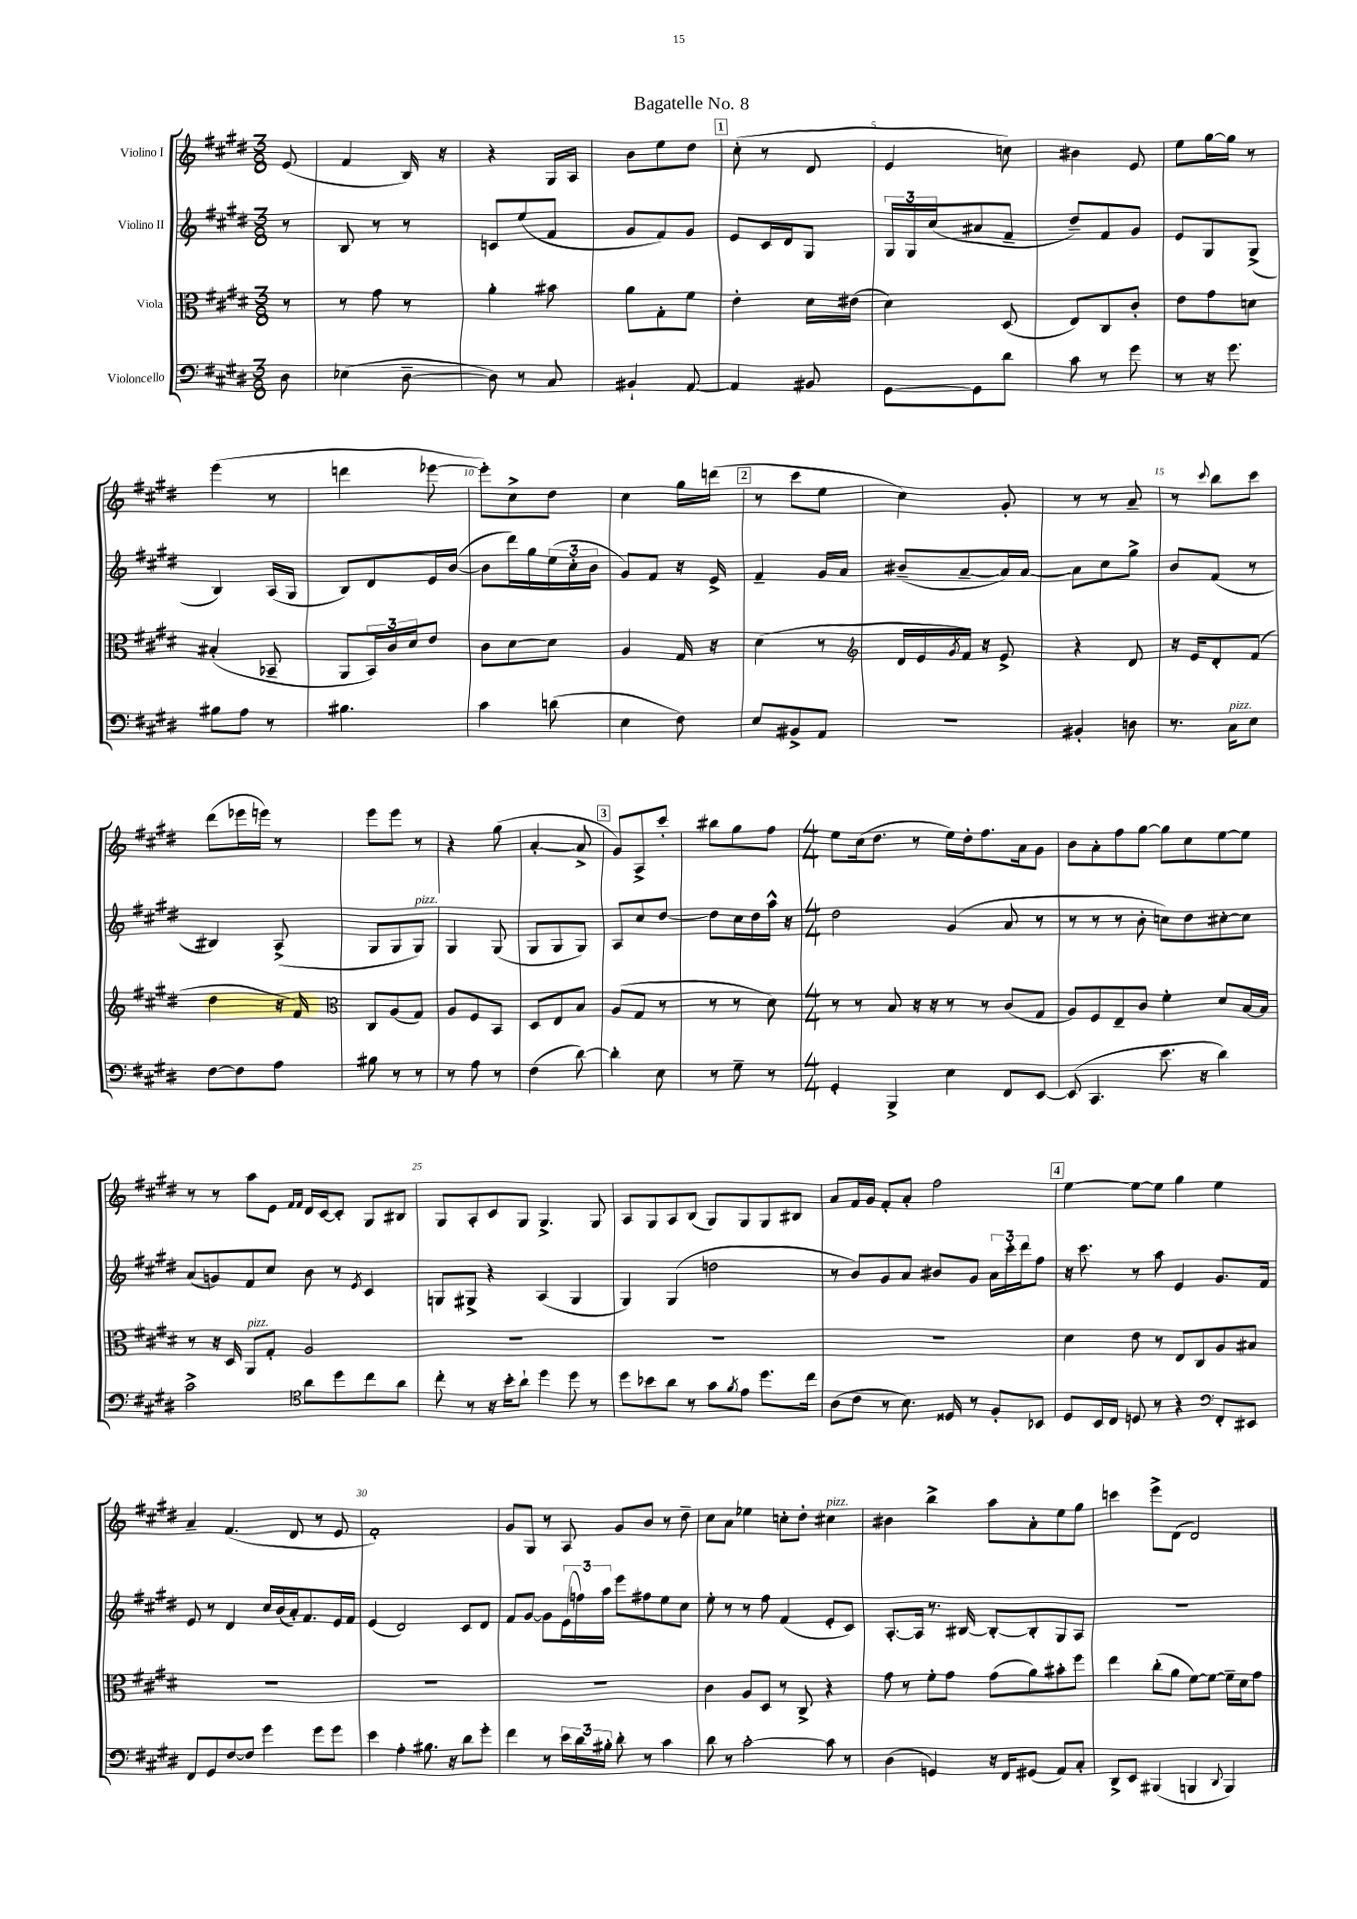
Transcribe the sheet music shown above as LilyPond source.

\header { title = "Bagatelle No. 8" }
<<
\new StaffGroup <<
\new Staff = "s0" \with { instrumentName = "Violino I" } {
    \clef treble \key e \major \numericTimeSignature \time 3/8 \partial 8
    e'8( |
    fis'4 b16) r16 |
    r4 gis16 a16 |
    b'8 e''8 dis''8 |
    \mark \markup { \box "1" } cis''8-.( r8 dis'8 |
    e'4 c''8) |
    bis'4 e'8 |
    e''8 gis''16~ gis''16 r8 |
    e'''4( r8 |
    d'''4 ees'''8~ |
    ees'''8-.) cis''8-> dis''8 |
    cis''4 gis''16 d'''16( |
    \mark \markup { \box "2" } r8 cis'''8 e''8 |
    cis''4) gis'8-. |
    r8 r8 a'8-- |
    r8 \appoggiatura { cis'''8 } b''8 cis'''8 |
    dis'''8( ees'''16 e'''16) r8 |
    e'''8 e'''8 r8 |
    r4 gis''8( |
    a'4~-. a'8-> |
    \mark \markup { \box "3" } gis'8) a8-> cis'''8-. |
    bis''8 gis''8 fis''8 |
    \numericTimeSignature \time 4/4 e''8 cis''16( dis''8. r8 e''16) dis''16-. fis''8. a'16 gis'8 |
    b'8 a'8-. fis''8 gis''8~ gis''8 cis''8 e''8~ e''8 |
    r8 r8 a''8 e'8 \grace { fis'16 fis'16 } dis'16 cis'16~ cis'8-. gis8 bis8 |
    gis8 a8-. cis'8 gis8 gis4.-> gis8 |
    a8 gis8 a8 b8( gis8) gis8 gis8 bis8 |
    a'8 fis'16 gis'16 fis'8-. a'8-. fis''2 |
    \mark \markup { \box "4" } e''4~ e''8~ e''8 gis''4 e''4 |
    a'4-- fis'4.( dis'8 r8 e'8 |
    fis'1-.) |
    gis'8 gis8 r8 a8 gis'8 b'8 r8 dis''8-- |
    cis''8 a'8 ees''4 c''8-. dis''8-. cis''4^\markup { \italic "pizz." } |
    bis'4 b''4-> a''8 a'8-. e''8 gis''8 |
    c'''4 e'''8-> dis'8( dis'2) \bar "|." |
}
\new Staff = "s1" \with { instrumentName = "Violino II" } {
    \clef treble \key e \major \numericTimeSignature \time 3/8 \partial 8
    r8 |
    b8 r8 r8 |
    c'8 e''8( fis'8 |
    gis'8 fis'8) gis'8 |
    \mark \markup { \box "1" } e'8 cis'16 dis'16 gis8 |
    \tuplet 3/2 { gis16 gis16 cis''16( } ais'8 fis'8-- |
    dis''8--) fis'8 gis'8 |
    e'8 gis8 gis8->( |
    b4) a16( gis16 |
    b8) dis'8 e'16 b'16~( |
    b'8 dis'''16) gis''16 \tuplet 3/2 { e''16( cis''16-. b'16 } |
    gis'8) fis'8 r16 e'16-> |
    \mark \markup { \box "2" } fis'4-- gis'16 a'16 |
    bis'8--( a'8~-- a'16) a'16~ |
    a'8 cis''8 gis''8-> |
    b'8 fis'8( r8 |
    bis4) a8->( |
    gis8 gis8 gis8^\markup { \italic "pizz." }) |
    gis4 gis8( |
    gis8 gis8 gis8) |
    \mark \markup { \box "3" } a8 cis''8 dis''8~ |
    dis''8 cis''16 dis''16 a''16-^ r16 |
    \numericTimeSignature \time 4/4 dis''2 gis'4( a'8 r8 |
    r8 r8 r8 b'8-. c''8) dis''8 cis''8~-. cis''8 |
    a'8( g'8) fis'8 cis''8 b'8 r8 \acciaccatura { e'8 } cis'4 |
    g8 gis8-> r4 a4( gis4 |
    gis4) gis4( d''2 |
    r8 b'8) gis'8 a'8 bis'8 gis'8 \tuplet 3/2 { a'16 cis'''16-. dis'''16 } fis''8 |
    \mark \markup { \box "4" } r16 cis'''8. r8 a''8 e'4 gis'8. fis'16 |
    e'8 r8 dis'4 cis''16 b'16( a'16-.) fis'8. e'16 fis'16 |
    e'4( dis'2) cis'8 dis'8 |
    fis'8 gis'8~ gis'8 \tuplet 3/2 { e'16( f''16) a''16 } e'''8 fis''8 e''8 cis''8 |
    e''8-. r8 r8 fis''8 fis'4( e'8-. cis'8) |
    a8.~-. a16 r8. bis16~ bis8~-. bis8-. gis8 a8 |
    R1 \bar "|." |
}
\new Staff = "s2" \with { instrumentName = "Viola" } {
    \clef alto \key e \major \numericTimeSignature \time 3/8 \partial 8
    r8 |
    r8 gis'8 r8 |
    a'4-. bis'8 |
    a'8 gis8-. fis'8 |
    \mark \markup { \box "1" } e'4-. dis'16 eis'16( |
    dis'4) dis8( |
    e8) cis8 cis'8-. |
    e'8 gis'8 d'8 |
    bis4-.( bes,8-- |
    a,8 \tuplet 3/2 { b,16) cis'16 dis'16 } e'8 |
    cis'8 dis'8~ dis'8 |
    a4 gis16 r16 |
    \mark \markup { \box "2" } dis'4( r8 |
    \clef treble dis'16 e'16 \acciaccatura { gis'8 } fis'16) r16 e'8-> |
    r4 dis'8 |
    r16 e'16 dis'8-. fis'8( |
    dis''4 r16 fis'16) |
    \clef alto cis8 a8( gis8) |
    a8 fis8 b,8 |
    dis8 e8 b8 |
    \mark \markup { \box "3" } a8( gis8 r8 |
    r8 r8 dis'8) |
    \numericTimeSignature \time 4/4 r8 r8 b8 r16 r16 r8 r8 cis'8( gis8 |
    a8) fis8 e8-- cis'8 fis'4-. dis'8 b16~ b16 |
    r8 r16 dis16 a,8^\markup { \italic "pizz." } gis8-. a2 |
    R1 |
    R1 |
    R1 |
    \mark \markup { \box "4" } dis'4 e'8 r8 e8 cis8 a8 bis8 |
    R1 |
    R1 |
    R1 |
    cis'4 a8 dis8 r8 cis8-> r4 |
    gis'8 r8 fis'8-. gis'8 gis'8( a'8) bis'8-. fis''8 |
    e''4 cis''8-.( a'8 fis'8~) fis'8~ fis'16-- dis'16 gis'8 \bar "|." |
}
\new Staff = "s3" \with { instrumentName = "Violoncello" } {
    \clef bass \key e \major \numericTimeSignature \time 3/8 \partial 8
    dis8 |
    ees4( dis8~-- |
    dis8) r8 cis8 |
    bis,4-! a,8~ |
    \mark \markup { \box "1" } a,4 bis,8 |
    gis,8~ gis,8 dis'8 |
    cis'8 r8 gis'8 |
    r8 r16 gis'8. |
    bis8 a8 r8 |
    bis4. |
    cis'4 d'8( |
    e4 fis8) |
    \mark \markup { \box "2" } e8 bis,8-> a,8 |
    R4. |
    bis,4-. d8 |
    r8. cis16^\markup { \italic "pizz." } e8 |
    fis8~ fis8 a8 |
    bis8 r8 r8 |
    r8 a8 r8 |
    fis4( dis'8~) |
    \mark \markup { \box "3" } dis'4-. e8 |
    r8 gis8-- r8 |
    \numericTimeSignature \time 4/4 gis,4-. b,,4-> e4 fis,8 e,8~ |
    e,8( cis,4. e'8. r16 dis'4) |
    cis'2-> \clef tenor a'8 dis''8 cis''8 a'8 |
    cis''8-. r8 r16 b'16-. a'8-! dis''4 dis''8 r8 |
    dis''8 bes'8 a'8 r8 gis'8 \acciaccatura { fis'8 } e'8 dis''8. cis''16 |
    a8( cis'8 r8 b8.) disis16 r8 fis8-. bes,8 |
    \mark \markup { \box "4" } dis8 b,16 cis16 d8 r8 r4 \clef bass fis,8-. eis,8 |
    fis,8 gis,8 fis8~ fis8 gis'4 gis'8 gis'8 |
    e'4 a4-. bis8. r16 dis'8 gis'8-. |
    fis'4 r8 \tuplet 3/2 { e'16 dis'16 bis16-. } dis'8-. r8 cis'4 |
    dis'8 r8 cis'2~-. cis'8 r8 |
    dis4( g,4) r16 fis,16 gis,8( a,8) cis8-. |
    dis,8-> e,8 bis,,4( b,,4 \appoggiatura { dis,8 } b,,4) \bar "|." |
}
>>
>>
\layout { \context { \Score \override BarNumber.break-visibility = ##(#f #t #t) barNumberVisibility = #(every-nth-bar-number-visible 5) } }
